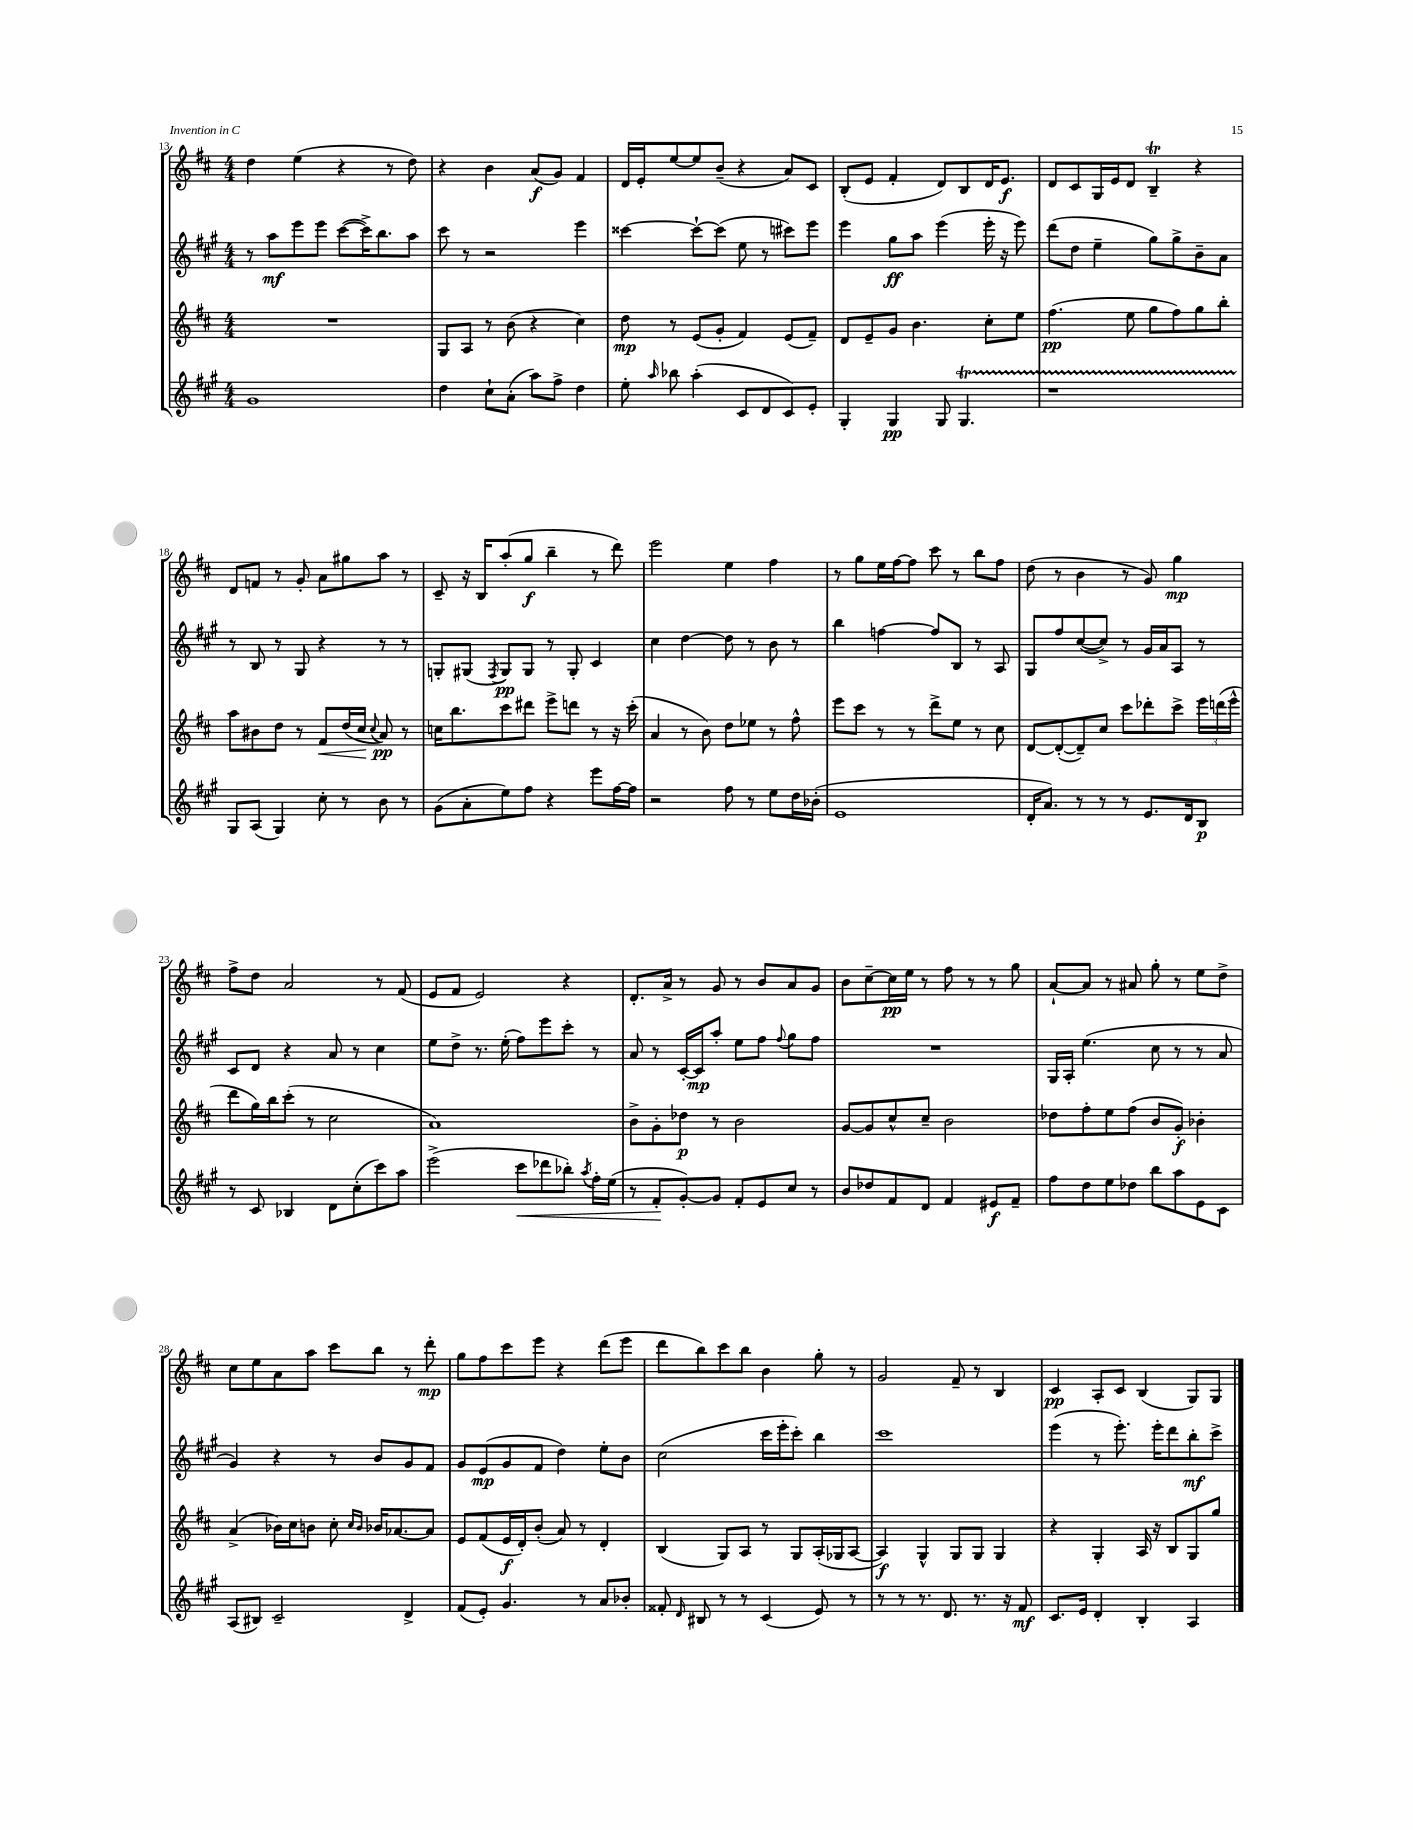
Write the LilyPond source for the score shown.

<<
\new StaffGroup <<
\new Staff = "s0" {
    \clef treble \key d \major \numericTimeSignature \time 4/4
    \autoBeamOff d''4 e''4( r4 r8 d''8) |
    r4 b'4 a'8[\f( g'8]) fis'4 |
    d'16[ e'16-. e''8~ e''8 b'8]--( r4 a'8[) cis'8] |
    b8[-.( e'8] fis'4-. d'8[) b8 d'16 e'8.]\f |
    d'8[ cis'8 g16 e'16 d'8] b4--\trill r4 |
    d'8[ f'8] r8 g'8-. a'8[ gis''8 a''8] r8 |
    cis'8-- r16 b16[ a''8-.( g''8]\f b''4-- r8 d'''8) |
    e'''2 e''4 fis''4 |
    r8 g''8[ e''16 fis''16~ fis''8] cis'''8 r8 b''8[ fis''8] |
    d''8( r8 b'4 r8 g'8) g''4\mp |
    fis''8[-> d''8] a'2 r8 fis'8( |
    e'8[ fis'8] e'2) r4 |
    d'8.[-. a'16]-> r8 g'8 r8 b'8[ a'8 g'8] |
    b'8[ cis''8~-- cis''16\pp e''16] r8 fis''8 r8 r8 g''8 |
    a'8[~-! a'8] r8 ais'8 g''8-. r8 e''8[ d''8]-> |
    cis''8[ e''8 a'8 a''8] cis'''8[ b''8] r8 d'''8-.\mp |
    g''8[ fis''8 cis'''8 e'''8] r4 d'''8[( e'''8] |
    d'''8[ b''8) cis'''8 b''8] b'4 g''8-. r8 |
    g'2 fis'8-- r8 b4 |
    cis'4\pp a8[-. cis'8] b4( g8[) g8] \bar "|." |
}
\new Staff = "s1" {
    \clef treble \key a \major \numericTimeSignature \time 4/4
    \autoBeamOff r8 a''8[\mf e'''8 e'''8] cis'''8[~( cis'''16->) b''8. a''8] |
    cis'''8 r8 r2 e'''4 |
    cisis'''4~ cisis'''8[~-! cisis'''8]( e''8 r8 cis'''8[) e'''8] |
    e'''4 gis''8[\ff a''8] e'''4( e'''16-. r16 e'''8) |
    d'''8[( d''8] e''4-- gis''8[) gis''8-> b'8-- a'8] |
    r8 b8 r8 gis8 r4 r8 r8 |
    g8[-. gis8]( \acciaccatura { fis8 } gis8[\pp) gis8] r8 gis8-. cis'4 |
    cis''4 d''4~ d''8 r8 b'8 r8 |
    b''4 f''4~ f''8[ b8] r8 a8 |
    gis8[ fis''8 cis''8~( cis''8]->) r8 gis'16[ a'16 a8] r8 |
    cis'8[ d'8] r4 a'8 r8 cis''4 |
    e''8[ d''8]-> r8. e''16-.( fis''8[) e'''8 cis'''8]-. r8 |
    a'8 r8 cis'16[~-. cis'16\mp a''8]-. e''8[ fis''8] \appoggiatura { fis''8 } gis''8[ fis''8] |
    R1 |
    gis16[ a16]-. e''4.( cis''8 r8 r8 a'8 |
    gis'4) r4 r8 b'8[ gis'8 fis'8] |
    gis'8[ e'8\mp( gis'8 fis'8] d''4) e''8[-. b'8] |
    cis''2( cis'''16[ e'''16-. cis'''8]-.) b''4 |
    cis'''1 |
    e'''4( r8 e'''8.-.) e'''16[-. d'''8 b''8-.\mf cis'''8]-> \bar "|." |
}
\new Staff = "s2" {
    \clef treble \key d \major \numericTimeSignature \time 4/4
    \autoBeamOff R1 |
    g8[ a8] r8 b'8( r4 cis''4) |
    d''8\mp r8 e'8[( g'8]-. fis'4) e'8[( fis'8]--) |
    d'8[ e'8-- g'8] b'4. cis''8[-. e''8] |
    fis''4.\pp( e''8 g''8[ fis''8) g''8 b''8]-. |
    a''8[ bis'8 d''8] r8 fis'8[\< d''16( cis''16]\! \appoggiatura { cis''8 } a'8\pp) r8 |
    c''16[ b''8. cis'''8 dis'''8] e'''8[-> d'''8] r8 r16 cis'''16-.( |
    a'4 r8 b'8) d''8[ ees''8] r8 fis''8-^ |
    e'''8[ cis'''8] r8 r8 d'''8[-> e''8] r8 cis''8 |
    d'8[~ d'8~-.( d'8--) cis''8] cis'''8[ des'''8-. cis'''8]-> \tuplet 3/2 { e'''16[ d'''16( e'''16]-^ } |
    d'''8[ g''16) b''16 cis'''8]-.( r8 cis''2 |
    a'1) |
    b'8[-> g'8-. des''8]\p r8 b'2 |
    g'8[~ g'8 cis''8-^ cis''8]-- b'2 |
    des''8[ fis''8-. e''8 fis''8]( b'8[ g'8]-.\f) bes'4-. |
    a'4->( bes'16[) cis''16 b'8] cis''8-. \grace { cis''16[ b'16] } bes'16[ aes'8.~ aes'8] |
    e'8[ fis'8( e'16\f d'16-.) b'8]-.( a'8) r8 d'4-. |
    b4( g8[) a8] r8 g8[ a16-.( ges16 a8]~ |
    a4\f) g4-^ g8[ g8] g4 |
    r4 g4-. a16 r16 b8[ g8 g''8] \bar "|." |
}
\new Staff = "s3" {
    \clef treble \key a \major \numericTimeSignature \time 4/4
    \autoBeamOff gis'1 |
    d''4 cis''8[-! a'8]-.( a''8[) fis''8]-> d''4 |
    e''8-. \grace { a''16 } bes''8 a''4-.( cis'8[ d'8 cis'8) e'8]-. |
    gis4-. gis4\pp gis8 gis4.\startTrillSpan |
    r1 |
    gis8[\stopTrillSpan a8]( gis4) cis''8-. r8 b'8 r8 |
    gis'8[( a'8-. e''8) fis''8] r4 e'''8[ fis''16~ fis''16] |
    r2 fis''8 r8 e''8[ d''16 bes'16]-.( |
    e'1 |
    d'16[-. a'8.]) r8 r8 r8 e'8.[ d'16 b8]\p |
    r8 cis'8 bes4 d'8[ cis''8-.( cis'''8) a''8] |
    e'''2->( cis'''8[\< des'''8 bes''8]-.) \acciaccatura { a''8 } fis''16[-. e''16]( |
    r8 fis'8[-.\! gis'8~-.) gis'8] fis'8[-. e'8 cis''8] r8 |
    b'8[ des''8 fis'8 d'8] fis'4 eis'8[\f fis'8]-- |
    fis''8[ d''8 e''8 des''8] b''8[ a''8 e'8 cis'8] |
    a8[( bis8]) cis'2-- d'4-> |
    fis'8[( e'8]-.) gis'4. r8 a'8[ bes'8]-. |
    fisis'8-. \grace { d'16 } bis8 r8 r8 cis'4( e'8) r8 |
    r8 r8 r8. d'8. r8. r16 fis'8\mf |
    cis'8.[ e'16] d'4-. b4-. a4 \bar "|." |
}
>>
>>
\layout { \context { \Score currentBarNumber = #13 } }
